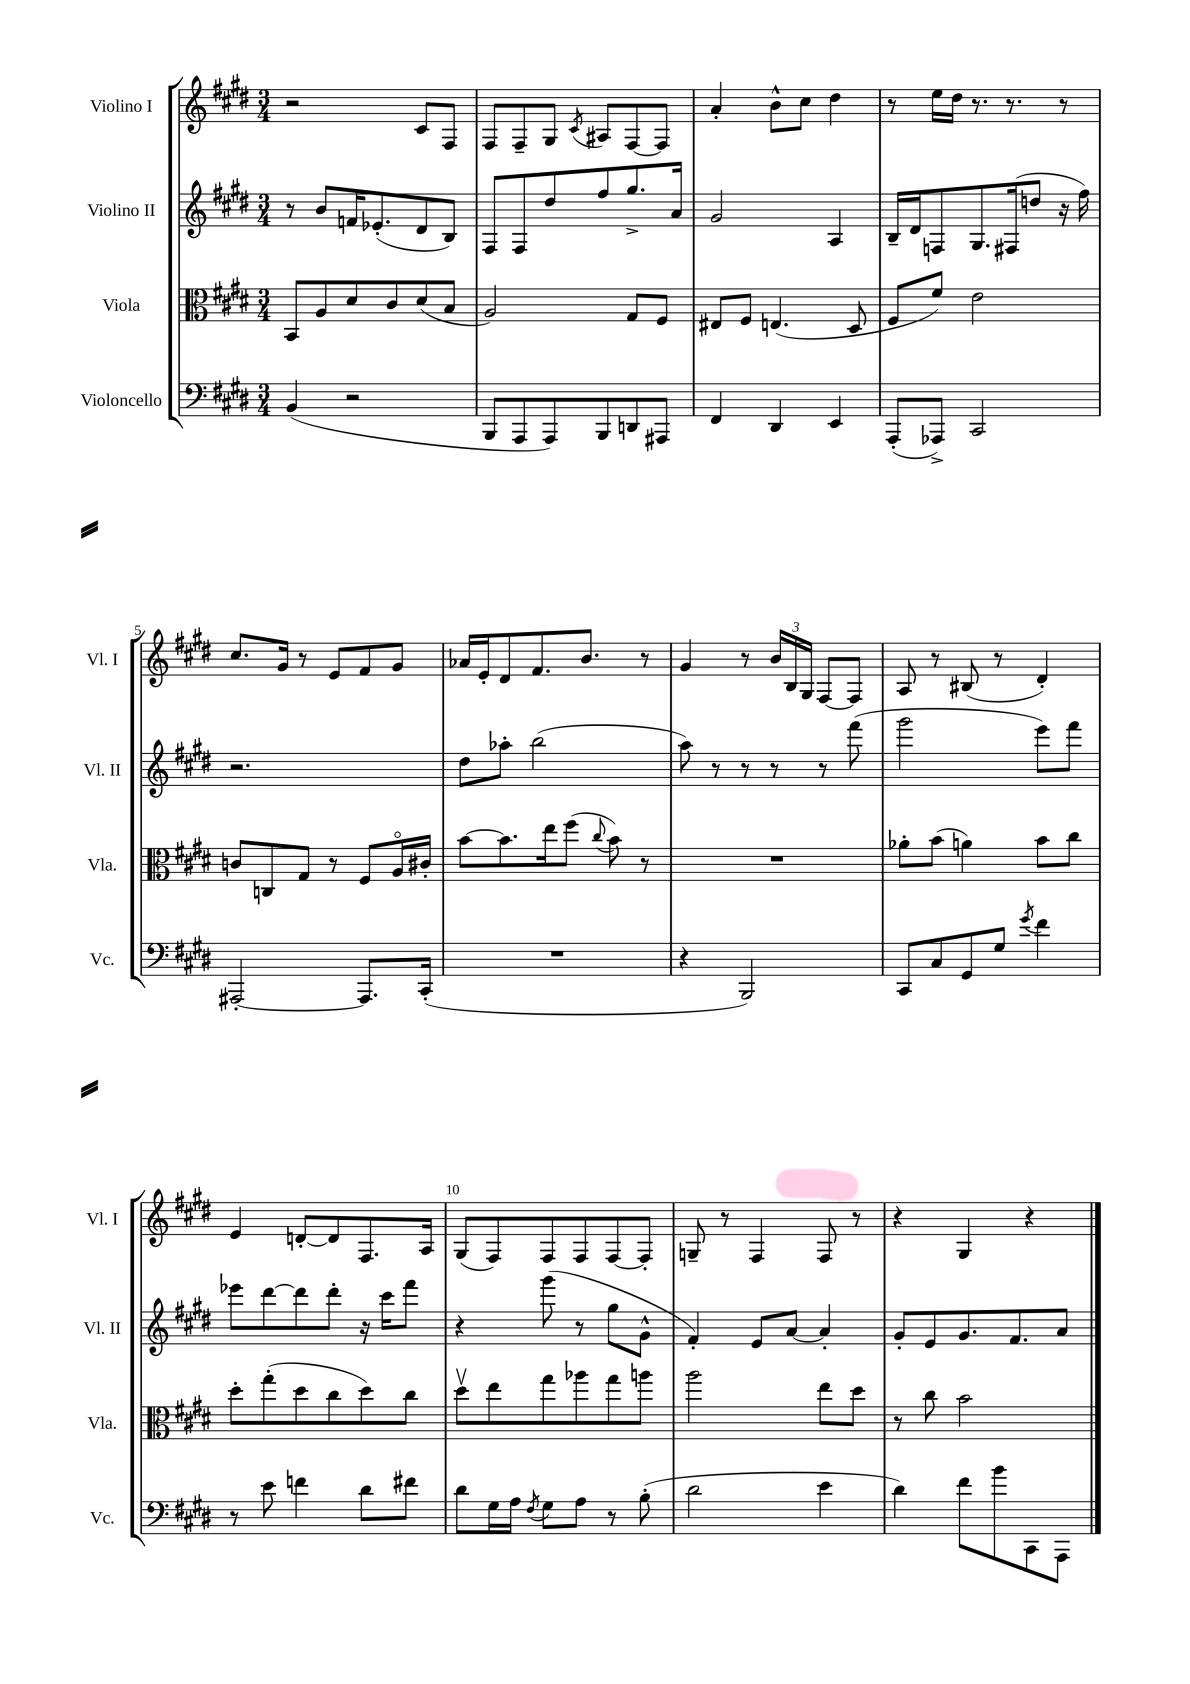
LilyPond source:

<<
\new StaffGroup <<
\new Staff = "s0" \with { instrumentName = "Violino I" shortInstrumentName = "Vl. I" } {
    \clef treble \key e \major \numericTimeSignature \time 3/4
    \autoBeamOff r2 cis'8[ fis8] |
    fis8[ fis8-- gis8] \acciaccatura { cis'8 } ais8[ fis8~ fis8] |
    a'4-. b'8[-^ cis''8] dis''4 |
    r8 e''16[ dis''16] r8. r8. r8 |
    cis''8.[ gis'16] r8 e'8[ fis'8 gis'8] |
    aes'16[ e'16-. dis'8 fis'8. b'8.] r8 |
    gis'4 r8 \tuplet 3/2 { b'16[ b16 gis16] } fis8[~ fis8] |
    a8 r8 bis8( r8 dis'4-.) |
    e'4 d'8[~-. d'8 fis8. a16] |
    gis8[( fis8) fis8 fis8 fis8~ fis8]-. |
    g8-- r8 fis4 fis8 r8 |
    r4 gis4 r4 \bar "|." |
}
\new Staff = "s1" \with { instrumentName = "Violino II" shortInstrumentName = "Vl. II" } {
    \clef treble \key e \major \numericTimeSignature \time 3/4
    \autoBeamOff r8 b'8[ f'16 ees'8.-.( dis'8 b8]) |
    fis8[ fis8 dis''8 fis''8 gis''8.-> a'16] |
    gis'2 a4 |
    b16[-- dis'16 f8 gis8. fis16( d''8] r16 fis''16) |
    r2. |
    dis''8[ aes''8]-. b''2( |
    a''8) r8 r8 r8 r8 fis'''8( |
    gis'''2 e'''8[) fis'''8] |
    ees'''8[ dis'''8~ dis'''8 dis'''8]-. r16 cis'''16[ fis'''8] |
    r4 gis'''8( r8 gis''8[ gis'8]-^ |
    fis'4-.) e'8[ a'8]~ a'4-. |
    gis'8[-. e'8 gis'8. fis'8. a'8] \bar "|." |
}
\new Staff = "s2" \with { instrumentName = "Viola" shortInstrumentName = "Vla." } {
    \clef alto \key e \major \numericTimeSignature \time 3/4
    \autoBeamOff b,8[ a8 dis'8 cis'8 dis'8( b8] |
    a2) gis8[ fis8] |
    eis8[ fis8] e4.( dis8 |
    fis8[ fis'8]) e'2 |
    c'8[ c8 gis8] r8 fis8[ a16\flageolet cis'16]-. |
    b'8[~ b'8. e''16 fis''8]( \appoggiatura { cis''8 } b'8) r8 |
    R2. |
    aes'8[-. b'8]( a'4) b'8[ cis''8] |
    dis''8[-. gis''8-.( dis''8 cis''8 dis''8) cis''8] |
    dis''8[\upbow e''8 gis''8 aes''8 gis''8 a''8] |
    a''2 e''8[ dis''8] |
    r8 cis''8 b'2 \bar "|." |
}
\new Staff = "s3" \with { instrumentName = "Violoncello" shortInstrumentName = "Vc." } {
    \clef bass \key e \major \numericTimeSignature \time 3/4
    \autoBeamOff b,4( r2 |
    b,,8[ a,,8 a,,8) b,,8 d,8 ais,,8] |
    fis,4 dis,4 e,4 |
    a,,8[-.( aes,,8]->) cis,2 |
    ais,,2~-. ais,,8.[ cis,16]-.( |
    R2. |
    r4 b,,2) |
    cis,8[ cis8 gis,8 gis8] \acciaccatura { gis'8 } fis'4 |
    r8 e'8 f'4 dis'8[ fis'8] |
    dis'8[ gis16 a16] \acciaccatura { fis8 } gis8[ a8] r8 b8-.( |
    dis'2 e'4 |
    dis'4) fis'8[ b'8 cis,8 a,,8] \bar "|." |
}
>>
>>
\layout { \context { \Score \override BarNumber.break-visibility = ##(#f #t #t) barNumberVisibility = #(every-nth-bar-number-visible 5) } }
